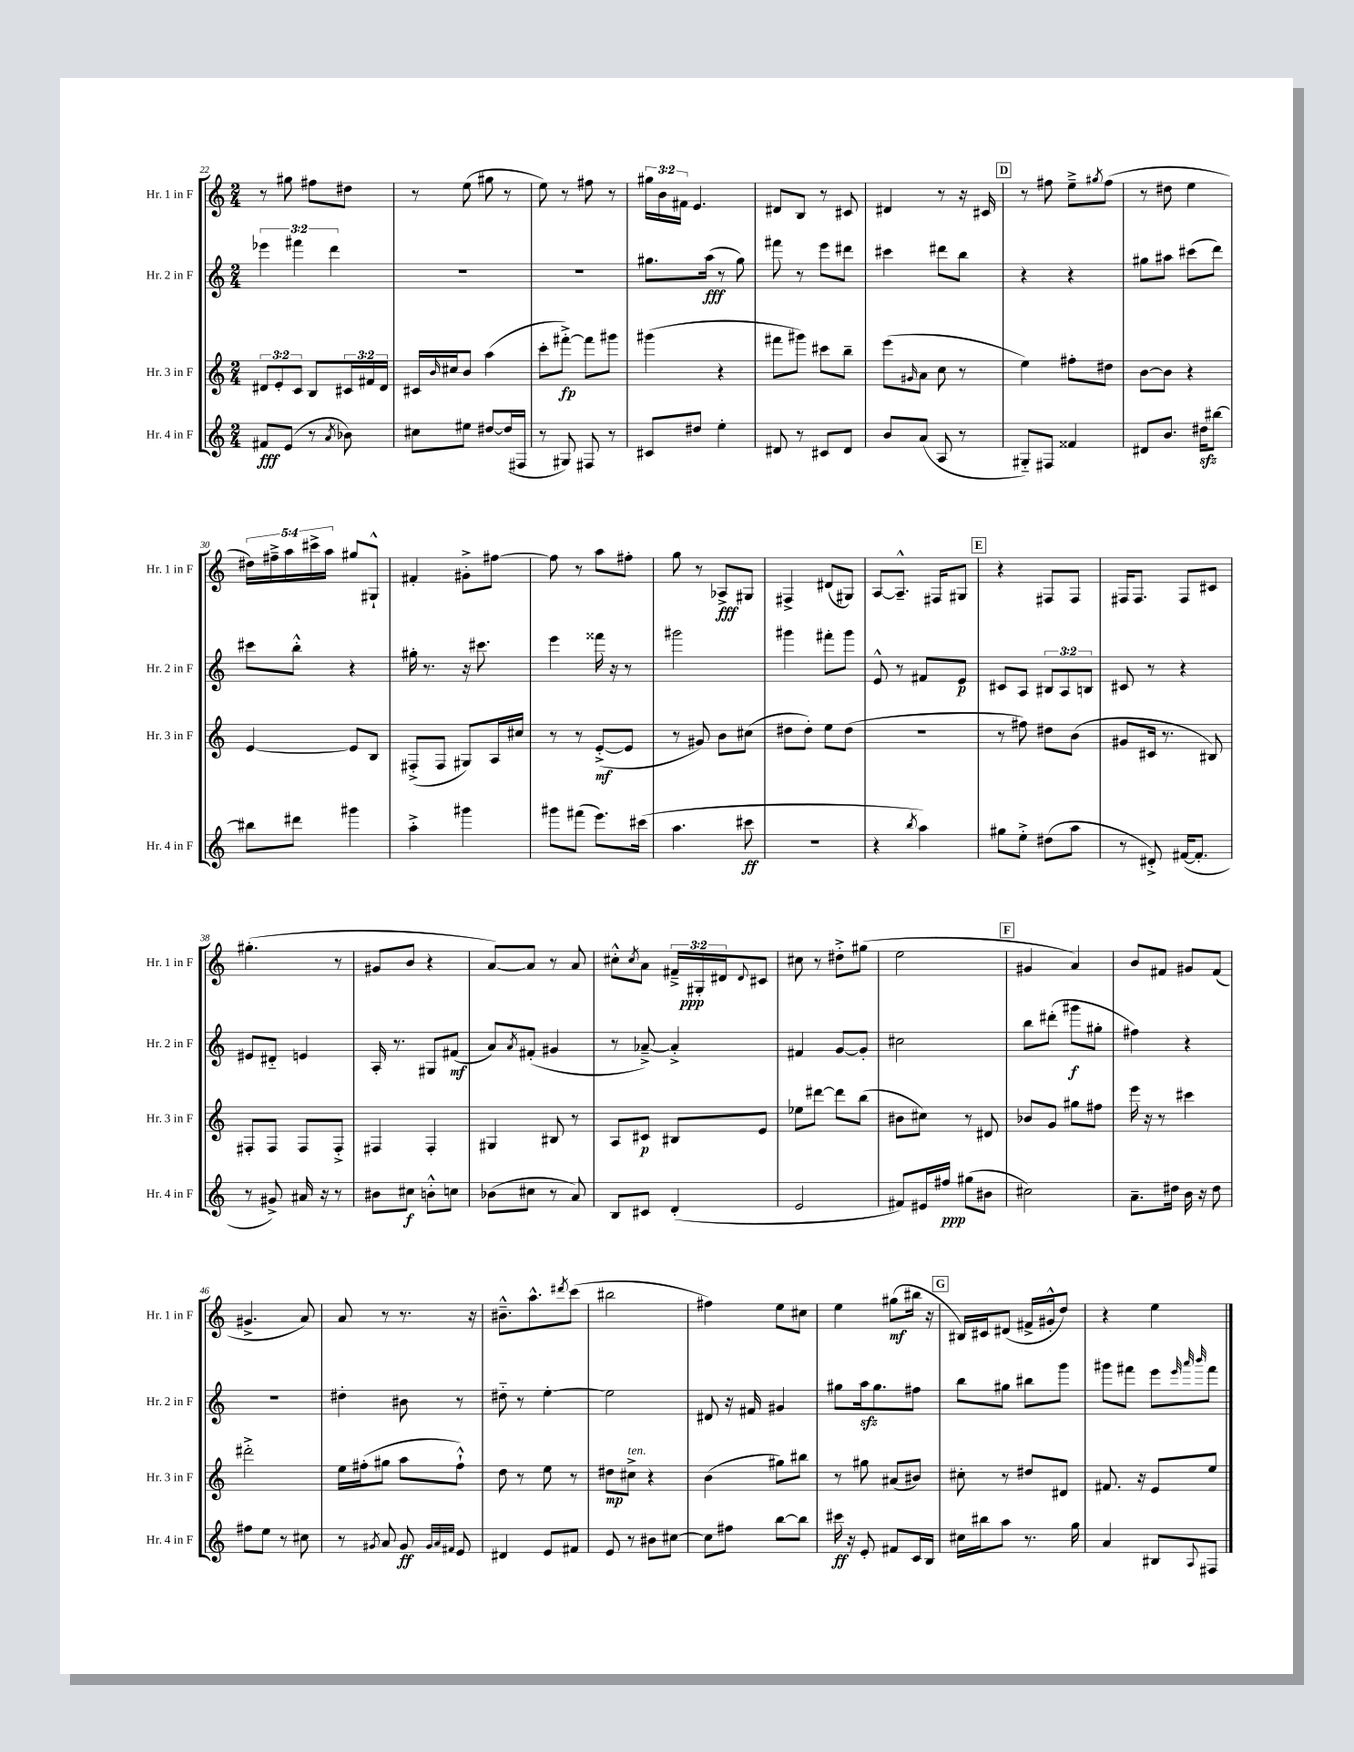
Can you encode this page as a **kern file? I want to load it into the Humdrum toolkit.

**kern	**kern	**kern	**kern
*staff4	*staff3	*staff2	*staff1
*clefG2	*clefG2	*clefG2	*clefG2
*k[]	*k[]	*k[]	*k[]
*M2/4	*M2/4	*M2/4	*M2/4
8f#/L	12d#/L	6eee-\	8r
.	12e'/	.	.
(8e/J	.	.	8gg#\
.	12c/J	6fff#\	.
8r	8B/L	.	8ff#\L
.	.	6ddd\	.
8qa/	.	.	.
8b-\)	24c#/L	.	8dd#\J
.	24f#/	.	.
.	24d#/JJ	.	.
=	=	=	=
8cc#\L	16c#/LL	2r	8r
.	16qqb/	.	.
.	16cc#/J	.	.
8ee#\J	8b/J	.	(8ee\
[8dd#/L	(4aa\	.	8gg#\
(16dd#/]L	.	.	8r
16F#/JJ	.	.	.
=	=	=	=
8r	8ccc'\L	2r	8ee\)
8G#/)	[8fff#'^\J)	.	8r
8F#/	8fff#\]L	.	8ff#\
8r	8ggg#\J	.	8r
=	=	=	=
8c#/L	(4ggg#\	8.gg#\L	24gg#\LL
.	.	.	24b\
.	.	.	24f#\JJ
8dd#/J	.	.	4.e/
.	.	(16aa\Jk	.
4ee'\	4r	8r	.
.	.	8gg#\)	.
=	=	=	=
8d#/	8fff#\L	8fff#\	8d#/L
8r	8ggg#\J)	8r	8B/J
8c#/L	8ccc#\L	8eee\L	8r
8d#/J	8bb~\J	8ddd#\J	8c#/
=	=	=	=
8b/L	(8eee\L	4ccc#\	4d#/
.	16qqg#/	.	.
(8a/J	8a\J	.	.
8A/	8cc\	8ddd#\L	8r
8r	8r	8bb\J	16r
.	.	.	16c#/
=	=	=	=
8G#'~/L)	4ee\)	4r	8r
8F#/J	.	.	8ff#\
4f##/	8ff#'\L	4r	8ee~^\L
.	.	.	8qgg#/
.	8dd#\J	.	(8ff#\J
=	=	=	=
8d#/L	[8b\L	8gg#\L	8r
8.b/J	8b\]J	8aa#\J	8dd#\
.	4r	(8ccc#\L	4ee\
16dd#\LK	.	.	.
[8bb#\J	.	8ddd\J)	.
=	=	=	=
8bb#\]L	[4e/	8ccc#\L	20dd#\LL)
.	.	.	20ff#~^\
.	.	.	20aa\
8ddd#\J	.	8bb'^^\J	.
.	.	.	20ccc#^\
.	.	.	20aa\JJ
4ggg#\	8e/]L	4r	8gg#/L
.	8B/J	.	8G#`^^/J
=	=	=	=
4aa'^\	(8F#'^/L	16gg#'\	4f#'/
.	.	8.r	.
.	8F#/J	.	.
4ggg#\	8G#/L)	16r	8g#'^\L
.	.	8.ccc#\	.
.	16A/L	.	[8ff#\J
.	16cc#/JJ	.	.
=	=	=	=
8ggg#\L	8r	4eee\	8ff#\]
(8fff#\J	8r	.	8r
8.eee\L)	([8e'^/L	16fff##\	8aa\L
.	.	16r	.
.	8e/]J	8r	8ff#'\J
(16ccc#\Jk	.	.	.
=	=	=	=
4.aa\	8r	2ggg#\	8gg\
.	8g#/)	.	8r
.	8b\L	.	8A-^/L
8ccc#\	(8cc#\J	.	8G#/J
=	=	=	=
2r	8dd#\L	4ggg#\	4F#^/
.	8dd#'\J)	.	.
.	8ee\L	8fff#'\L	(8d#/L
.	(8dd#\J	8ggg#\J	8G#/J)
=	=	=	=
4r	2r	8e^^/	[8A/L
.	.	8r	8.A~^^/]J
8qbb/	.	.	.
4aa\)	.	8f#/L	.
.	.	.	16F#/LK
.	.	8e/J	8G#/J
=	=	=	=
8gg#\L	8r	8c#/L	4r
8ee'^\J	8ff#\)	8A/J	.
(8dd#\L	8dd#\L	12B#/L	8F#/L
.	.	12A/	.
8aa\J	(8b\J	.	8F#/J
.	.	12B/J	.
=	=	=	=
8r	8g#/L	8c#/	16F#/LK
.	.	.	8.F#/J
8d#'^/)	16c#/Jk	8r	.
.	8.r	.	.
([16f#/LK	.	4r	8F#/L
8.f#'/]J	.	.	.
.	8B#/)	.	8c#/J
=	=	=	=
8r	8F#'/L	8e#/L	(4.gg#'\
8g#^/)	8F#/J	8d#'~/J	.
16a#/	8F#/L	4e/	.
16r	.	.	.
8r	8F#'^/J	.	8r
=	=	=	=
8b#\L	4F#/	16A'/	8g#/L
.	.	8.r	.
8cc#\J	.	.	8b/J
8b'^^\L	4F#'/	8G#/L	4r
8cc\J	.	(8f#/J	.
=	=	=	=
(8b-\L	4G#/	8a/L)	[8a/L)
.	.	8qa/	.
8cc#\J	.	(8f#'/J	8a/]J
8r	8B#/	4g#/	8r
8a/)	8r	.	8a/
=	=	=	=
8B/L	8A/L	8r	8cc#'^^\L
.	.	.	8qcc#/
8c#/J	8c#/J	[8a-~^/)	8a\J
(4d'/	8B#/L	4a-'^/]	24f#~^/LL
.	.	.	24G#'/
.	.	.	24d#/J
.	.	.	8qqd#/
.	8e/J	.	8c#/J
=	=	=	=
2e/	8ee-\L	4f#/	8cc#\
.	[8ddd#\J	.	8r
.	8ddd#\]L	[8g/L	8dd#'^\L
.	(8bb\J	8g'/]J	(8gg#\J
=	=	=	=
8f#/L)	8b#\L	2cc#\	2ee\
16e#/L	8cc#\J)	.	.
16ff#/JJ	.	.	.
(8gg#\L	8r	.	.
8b#\J	8d#/	.	.
=	=	=	=
2cc#\)	8b-/L	8bb\L	4g#/
.	8g/J	(8ddd#'\J	.
.	8gg#\L	8ggg#\L	4a/)
.	8ff#\J	8gg#'\J	.
=	=	=	=
8.a~\L	16eee\	4ff#\)	8b/L
.	16r	.	.
.	8r	.	8f#/J
16dd#\Jk	.	.	.
16b\	4ccc#\	4r	8g#/L
16r	.	.	.
8dd#\	.	.	(8f#/J
=	=	=	=
8ff#\L	2ddd#'^\	2r	4.g#^/
8ee\J	.	.	.
8r	.	.	.
8cc#\	.	.	8a/)
=	=	=	=
8r	16ee\LL	4dd#'\	8a/
.	(16ff#'\J	.	.
8qg#/	.	.	.
8a/	8gg#\J	.	8r
8g#/	8aa\L	8b#\	8.r
32qqg#/LLL	.	.	.
32qqa/	.	.	.
32qqf#/JJJ	.	.	.
8e/	8ff#`^^\J)	8r	.
.	.	.	16r
=	=	=	=
4d#/	8dd\	8dd#'~\	8.b#~^^\L
.	8r	8r	.
.	.	.	8.aa^^\
8e/L	8ee\	[4ee'\	.
.	.	.	8qddd#/
8f#/J	8r	.	(8ccc\J
=	=	=	=
8e/	8dd#\L	2ee\]	2bb#\
8r	8cc#^\J	.	.
8b#\L	4r	.	.
[8cc#\J	.	.	.
=	=	=	=
8cc#\]L	(4b\	8d#/	4ff#\)
8ff#\J	.	16r	.
.	.	16f#/	.
[8bb\L	8gg#\L)	4g#/	8ee\L
8bb\]J	8bb#\J	.	8cc#\J
=	=	=	=
16ccc#\	8r	8gg#\L	4ee\
16r	.	.	.
8e'/	8gg#\	16aa\k	.
.	.	8.gg#\	.
8f#/L	(8a#/L	.	(8gg#\L
16c/L	8b#/J)	8ff#\J	16bb#\Jk
16B/JJ	.	.	16r
=	=	=	=
16cc#\LL	8cc#'\	8bb\L	16B#/LL)
16bb#\J	.	.	16c#/J
8aa\J	8r	8gg#\J	(8d#/J
8.r	8dd#/L	8bb#\L	16f#^/LL
.	.	.	16g#'^^/J
.	8d#/J	8ggg\J	8dd/J)
16gg\	.	.	.
=	=	=	=
4a/	8.f#/	8ggg#\L	4r
.	.	8fff#\J	.
.	16r	.	.
8B#/L	8e/L	8eee\L	4ee\
.	.	32qqeee/	.
.	.	32qqaaa/	.
8qqA/	.	32qqbbb/	.
8F#/J	8ee/J	8fff#\J	.
==	==	==	==
*-	*-	*-	*-
